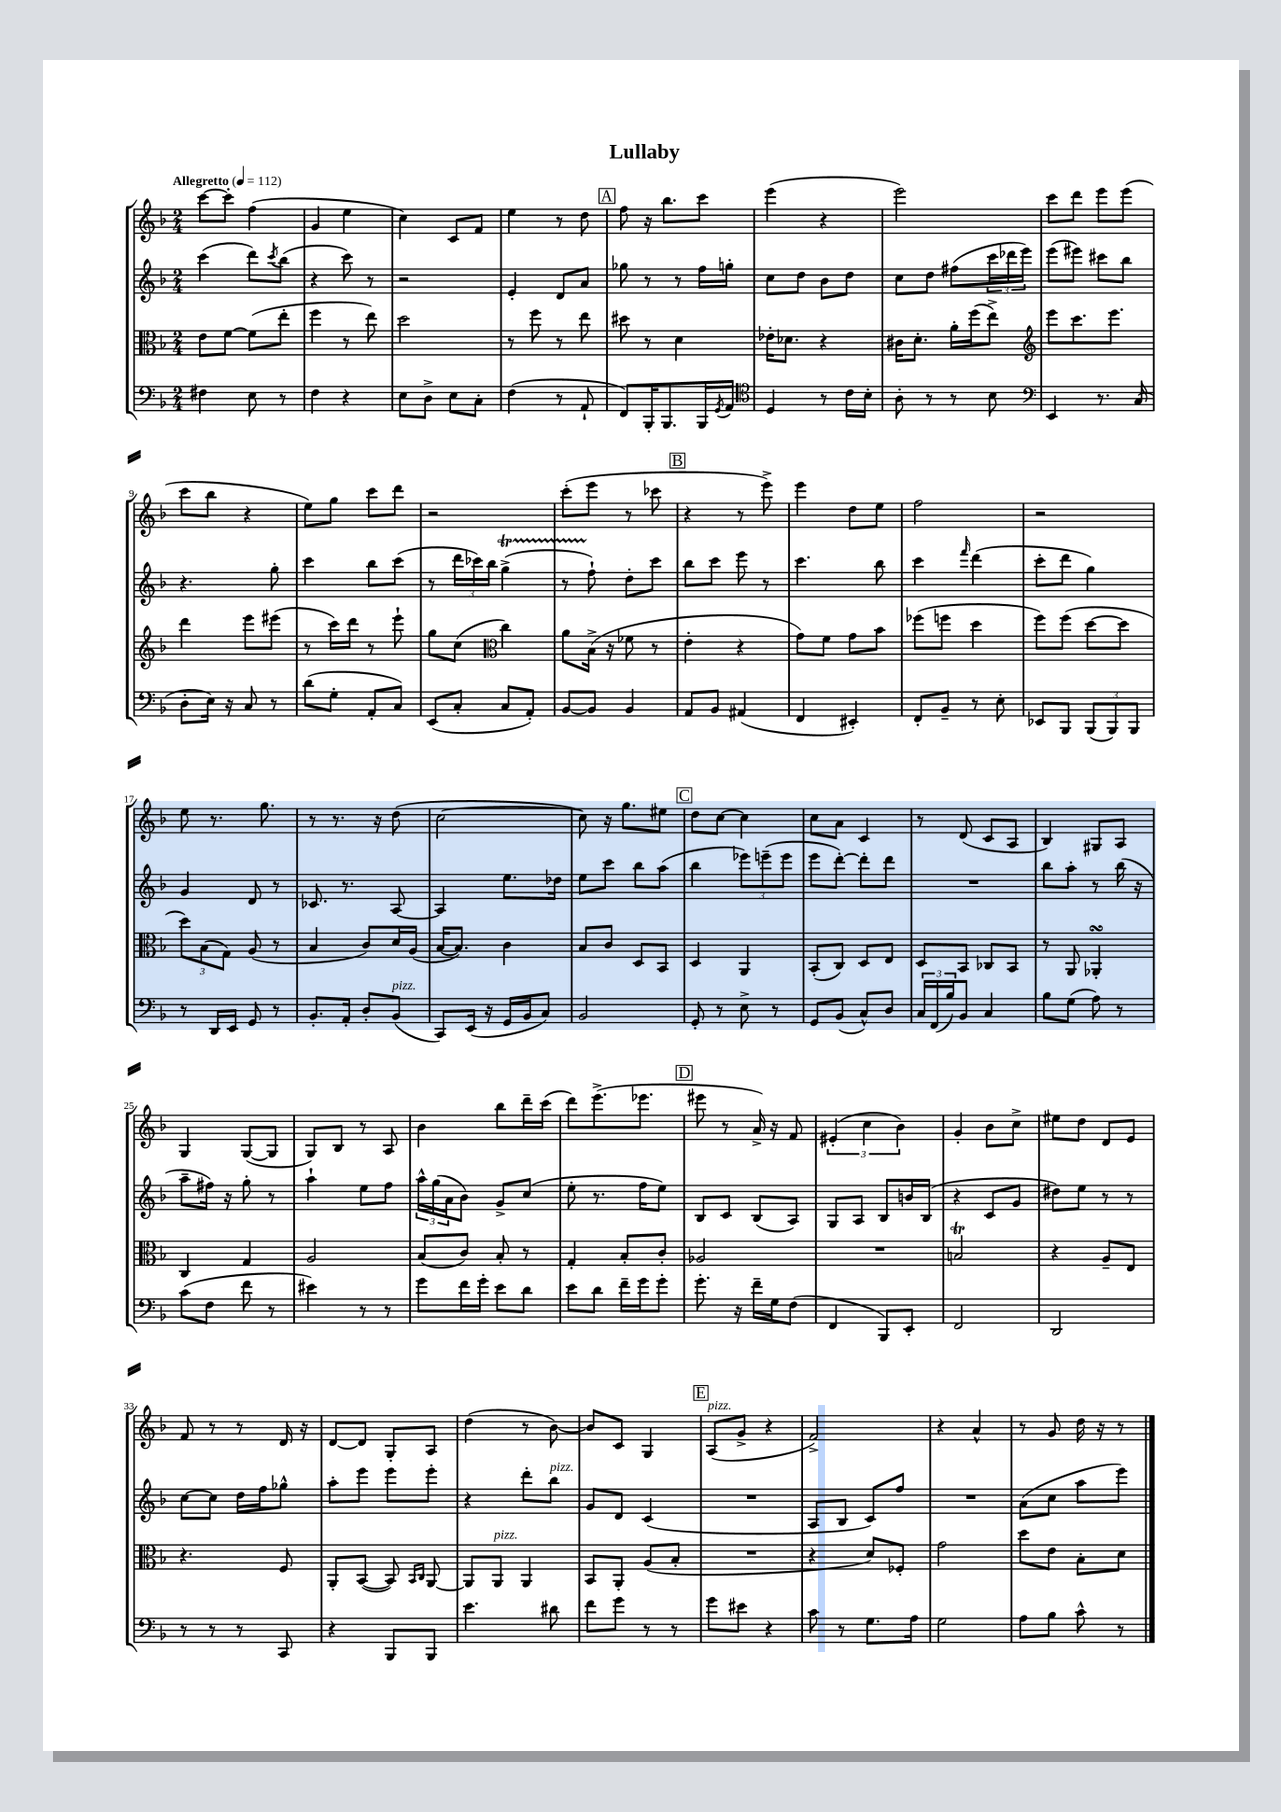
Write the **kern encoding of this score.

**kern	**kern	**kern	**kern
*part4	*part3	*part2	*part1
*staff4	*staff3	*staff2	*staff1
*clefF4	*clefC3	*clefG2	*clefG2
*k[b-]	*k[b-]	*k[b-]	*k[b-]
*M2/4	*M2/4	*M2/4	*M2/4
*MM112	*MM112	*MM112	*MM112
=1	=1	=1	=1
!	!	!	!LO:TX:a:B:t=Allegretto
4F#X\	8e\L	(4ccc\	[8ccc\L
.	[8f\J	.	8ccc'\J]
8E\	(8f\L]	8ddd\L)	(4ff\
.	.	8qccc/	.
8r	8ee'\J	(8bb-\J	.
=2	=2	=2	=2
4F\	4ff\	4r	4g/
4r	8r	8ccc\)	4ee\
.	8ee\)	8r	.
=3	=3	=3	=3
8E\L	2dd\	2r	4cc\)
8D^\J	.	.	.
8E\L	.	.	8c/L
8C'\J	.	.	8f/J
=4	=4	=4	=4
(4F\	8r	4e'/	4ee\
.	8ff\	.	.
8r	8r	8d/L	8r
8AA`/	8ee\	8a/J	8dd\
!!LO:REH:place=s1:t=A
=5	=5	=5	=5
8FF/L)	8dd#X\	8gg-X\	8ff\
16BBB-'/K	8r	8r	16r
8.BBB-/	.	.	8.bb-\L
.	4d\	8r	.
16BBB-/L	.	16ff\LL	8ccc\J
8qGG/	.	.	.
16AA/JJ	.	16ggn'\JJ	.
=6	=6	=6	=6
*clefC4	*	*	*
4D/	16e-X'\KL	8cc\L	(4eee\
.	8.d-X\J	.	.
.	.	8dd\J	.
8r	4r	8b-\L	4r
16c\LL	.	8dd\J	.
16B-'\JJ	.	.	.
=7	=7	=7	=7
8A'\	16c#X\KL	8cc\L	2eee\)
.	8.d'\J	.	.
8r	.	8dd\J	.
8r	16a'\LL	(8ff#X\L	.
.	(16ff\J	.	.
8B-\	8ee^\J)	24ccc\L	.
.	.	24ddd-X\	.
.	.	24eee\JJ)	.
=8	=8	=8	=8
*clefF4	*clefG2	*	*
4EE/	8eee\L	(8eee\L	8ccc\L
.	8.ccc\	8eee#X\J)	8ddd\J
8.r	.	8ccc#X\L	8eee\L
.	8.eee\J	.	.
.	.	8bb-\J	(8eee\J
(16C/	.	.	.
!!LO:LB:g=z
=9	=9	=9	=9
8D'\L	4ddd\	4.r	8ccc\L
16E\Jk)	.	.	8bb-\J
16r	.	.	.
8C/	8eee\L	.	4r
8r	(8eee#X\J	8gg'\	.
=10	=10	=10	=10
(8d\L	8r	4ccc\	8ee\L)
8G'\J	16ccc\LL)	.	8gg\J
.	16ddd\JJ	.	.
8AA'/L	8r	8bb-\L	8ccc\L
8C/J)	8eee`\	(8ccc\J	8ddd\J
=11	=11	=11	=11
(8EE/L	8gg\L	8r	2r
8C'/J	(8cc\J	24ddd\LL	.
.	.	24ccc-X\)	.
.	.	24bb-\JJ	.
*	*clefC3	*	*
8C/L	4cc\)	(4ggT^\	.
8AA'/J)	.	.	.
=12	=12	=12	=12
[8BB-/L	8a\L	8r	(8ccc'\L
8BB-/J]	(16B-^\Jk	8ff`\)	8eee\J
.	16r	.	.
4BB-/	8f-X\	8dd'\L	8r
.	8r	8ccc\J	8ccc-X\
!!LO:REH:place=s1:t=B
=13	=13	=13	=13
8AA/L	4e'\	8bb-\L	4r
8BB-/J	.	8ccc\J	.
(4AA#X/	4r	8eee\	8r
.	.	8r	8eee^\)
=14	=14	=14	=14
4FF/	8g\L)	4.ccc\	4eee\
.	8f\J	.	.
4EE#X'/)	8g\L	.	8dd\L
.	8b-\J	8bb-\	8ee\J
=15	=15	=15	=15
8FF'/L	(8ff-X\L	4ccc\	2ff\
8BB-~/J	8ffn\J	.	.
.	.	16qqfff/	.
8r	4dd\	(4ddd\	.
8E'\	.	.	.
=16	=16	=16	=16
8EE-X/L	8ff\L)	8ccc'\L	2r
8BBB-/J	(8ff\J	8ddd\J	.
(12BBB-/L	[8dd\L	4gg\)	.
12BBB-/)	.	.	.
.	8dd\J]	.	.
12BBB-/J	.	.	.
!!LO:LB:g=z
=17	=17	=17	=17
8r	12dd\L)	4g/	8ee\
.	(12B-\	.	.
16DD/LL	.	.	8.r
.	12G\J)	.	.
16EE/JJ	.	.	.
8GG/	(8A/	8d/	.
.	.	.	8.gg\
8r	8r	8r	.
=18	=18	=18	=18
8.BB-'/L	4B-/	8.c-X/	8r
.	.	.	8.r
16AA'/Jk	.	8.r	.
8D'/L	8c/L)	.	.
.	.	.	16r
!LO:TX:a:i:t=pizz.	!	!	!
(8BB-/J	16d/L	[8A/	(8dd\
.	(16A/JJ	.	.
=19	=19	=19	=19
8CC/L)	[16B-/KL	4A/]	[2cc\
.	8.B-/J])	.	.
(16EE/Jk	.	.	.
16r	.	.	.
16GG/LL	4c\	8.ee\L	.
16BB-/J	.	.	.
8C/J)	.	.	.
.	.	16dd-X\Jk	.
=20	=20	=20	=20
2BB-/	8B-/L	8ee\L	8cc\])
.	8c/J	8ccc\J	16r
.	.	.	8.gg\L
.	8D/L	8bb-\L	.
.	8BB-/J	(8aa\J	8ee#X\J
!!LO:REH:place=s1:t=C
=21	=21	=21	=21
8GG'/	4D/	4bb-\	8dd\L
8r	.	.	[8cc\J
8E^\	4AA/	12eee-X\L)	4cc\]
.	.	(12eeen~\	.
8r	.	.	.
.	.	12eee\J	.
=22	=22	=22	=22
8GG/L	(8BB-'/L	8eee\L	8cc\L
(8BB-/J	8C/J)	[8ddd'\J)	8a\J
8C^^/L)	8D/L	8ddd'\L]	4c/
8D/J	8E/J	8ddd\J	.
=23	=23	=23	=23
24C/LL	8D/L	2r	8r
(24FF/	.	.	.
24B-/J)	.	.	.
8BB-/J	8BB-/J	.	(8d/
4C/	8C-X/L	.	8c/L
.	8BB-/J	.	8A/J
=24	=24	=24	=24
8B-\L	8r	8bb-\L	4B-/)
(8G\J	8AA/	8aa'\J	.
8A\)	4AA-XsSSs'/	8r	8G#X/L
8r	.	(16bb-\	8A/J
.	.	16r	.
!!LO:LB:g=z
=25	=25	=25	=25
(8c\L	4C/	8aa~\L	4G/
8F\J	.	16ff#X\Jk)	.
.	.	16r	.
8f\	4G/	8gg'\	([8G/L
8r	.	8r	8G/J]
=26	=26	=26	=26
4e#X\)	2A/	4aa`\	8G/L)
.	.	.	8B-/J
8r	.	8ee\L	8r
8r	.	8ff\J	8A/
=27	=27	=27	=27
8g\L	(8B-/L	24aa^^\LL	4b-\
.	.	(24gg\	.
.	.	24a\J	.
16f\L	8c/J)	8b-\J)	.
16g'\JJ	.	.	.
8e\L	8B-'/	8g^/L	8bb-\L
8d\J	8r	(8cc/J	16ddd~\L
.	.	.	(16ccc\JJ
=28	=28	=28	=28
8e\L	4G'/	8ee'\	8ddd\L)
8d\J	.	8.r	(8.eee^\
16f~\LL	8B-'/L	.	.
16g\J	.	16ff\KL	8.eee-X\J
8g'\J	8c'/J	8ee\J)	.
!!LO:REH:place=s1:t=D
=29	=29	=29	=29
8.g'\	2A-X/	8B-/L	8eee#X\
.	.	8c/J	8r
16r	.	.	.
16f~\LL	.	(8B-/L	16a^/)
16G\J	.	.	16r
(8F\J	.	8A/J)	8f/
=30	=30	=30	=30
4FF/	2r	8G/L	(6e#X'/
.	.	8A/J	.
.	.	.	6cc\
8BBB-/L)	.	8B-/L	.
.	.	.	6b-\)
8EE'/J	.	16bn/L	.
.	.	(16B-/JJ	.
=31	=31	=31	=31
2FF/	2Bnt/	4r	4g'/
.	.	8c/L	8b-\L
.	.	8g/J	8cc^\J
=32	=32	=32	=32
2DD/	4r	8dd#X\L)	8ee#X\L
.	.	8ee\J	8dd\J
.	8A~/L	8r	8d/L
.	8E/J	8r	8e/J
!!LO:LB:g=z
=33	=33	=33	=33
8r	4.r	[8cc\L	8f/
8r	.	8cc\J]	8r
8r	.	16dd\LL	8r
.	.	16ff\J	.
8CC/	8F/	8gg-X^^\J	16d/
.	.	.	16r
=34	=34	=34	=34
4r	8AA'/L	8aa'\L	[8d/L
.	([8BB-/J	8eee\J	8d/J]
8BBB-/L	8BB-/])	8eee\L	8G'/L
.	16qqBB-/LL	.	.
.	16qqC/JJ	.	.
8BBB-/J	[8AA/	8eee'\J	8A/J
=35	=35	=35	=35
4.e\	8AA/L]	4r	(4dd\
!	!LO:TX:a:i:t=pizz.	!	!
.	8AA/J	.	.
.	4AA/	8ddd'\L	8r
!	!	!LO:TX:a:i:t=pizz.	!
8d#X\	.	8bb-\J	[8b-\)
=36	=36	=36	=36
8f\L	8BB-/L	8g/L	8b-/L]
8g\J	8AA'/J	8d/J	8c/J
8r	(8A/L	(4c/	4G/
8r	8B-'/J	.	.
!!LO:REH:place=s1:t=E
=37	=37	=37	=37
!	!	!	!LO:TX:a:i:t=pizz.
8g\L	2r	2r	(8A/L
8e#X\J	.	.	8g^/J
4r	.	.	4r
=38	=38	=38	=38
8c\	4r	8A/L	2f^/)
8r	.	8B-/J	.
8.G\L	8d/L)	8c/L)	.
.	8F-X'/J	8ff/J	.
16A\Jk	.	.	.
=39	=39	=39	=39
2G\	2g\	2r	4r
.	.	.	4a^^/
=40	=40	=40	=40
8A\L	8dd\L	(8a\L	8r
8B-\J	8e\J	8cc\J	8g/
8c^^\	8B-'\L	8aa\L	16dd\
.	.	.	16r
8r	8d\J	8eee\J)	8r
==	==	==	==
*-	*-	*-	*-
